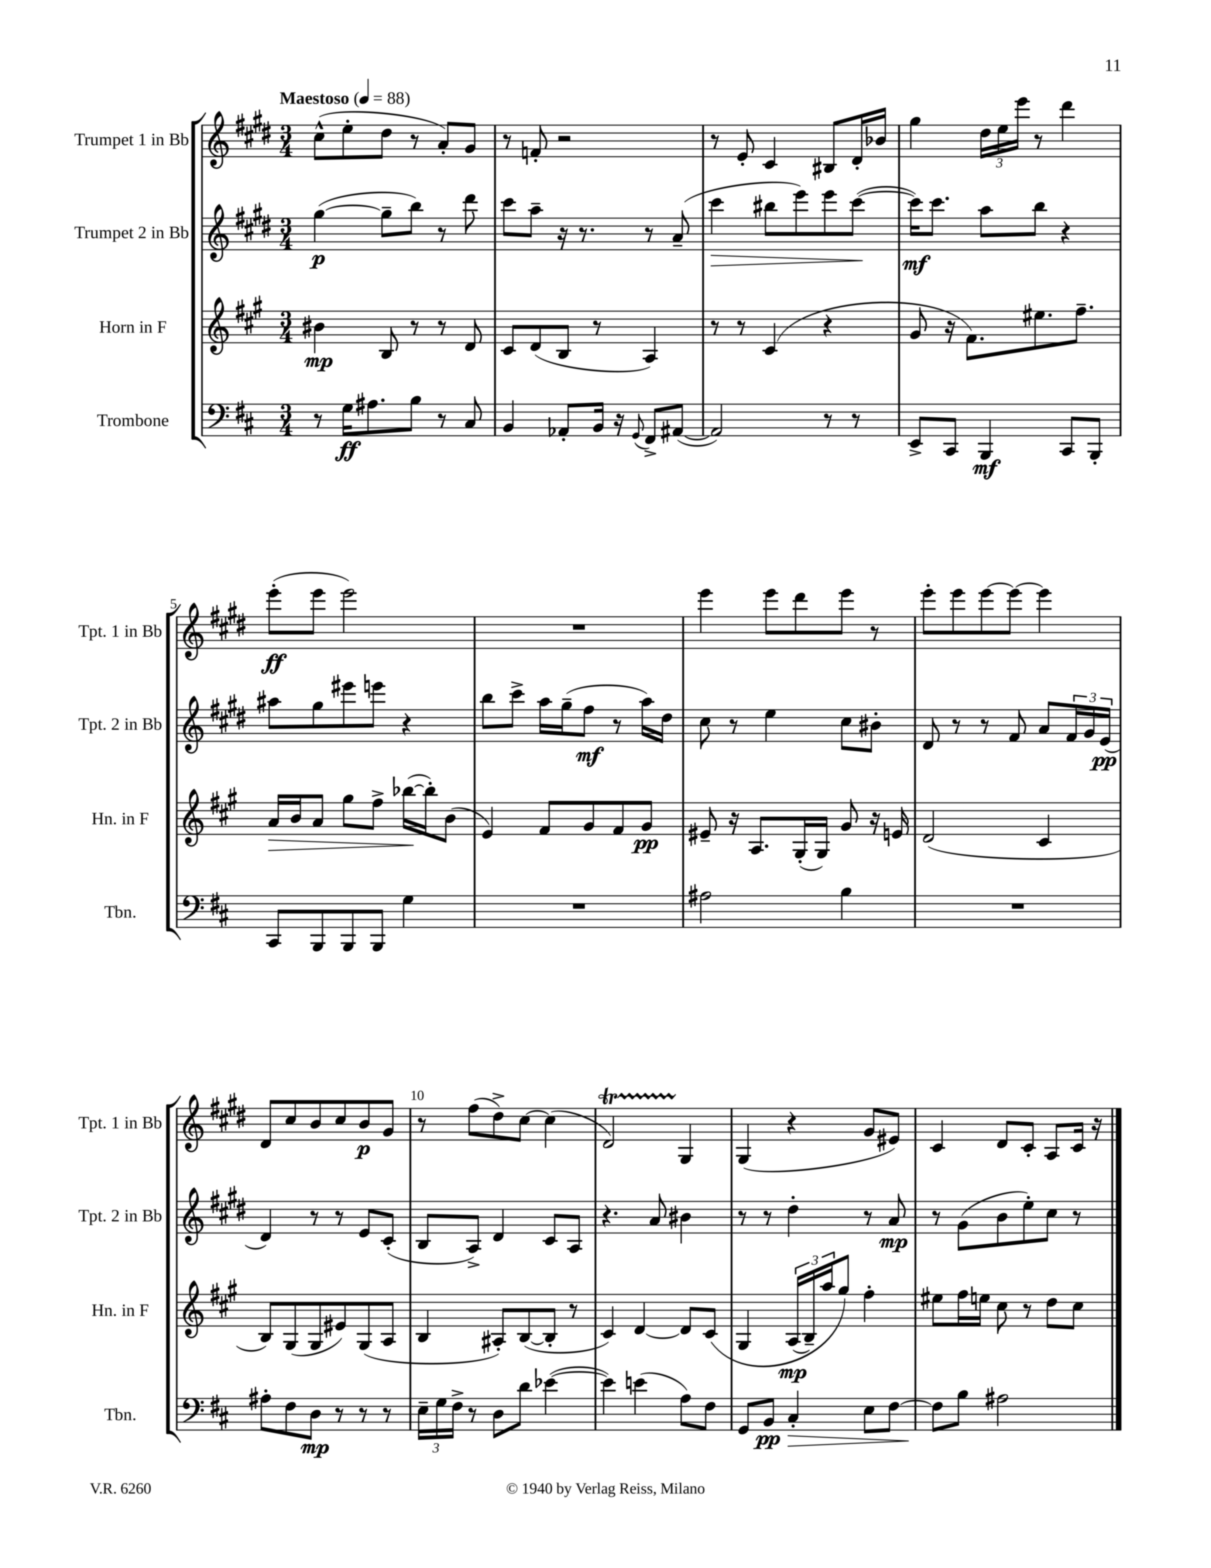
<<
\new StaffGroup <<
\new Staff = "s0" \with { instrumentName = "Trumpet 1 in Bb" shortInstrumentName = "Tpt. 1 in Bb" } {
    \clef treble \key e \major \numericTimeSignature \time 3/4 \tempo "Maestoso" 4 = 88
    cis''8-^( e''8-. dis''8 r8 a'8-.) gis'8 |
    r8 f'8-. r2 |
    r8 e'8-. cis'4 bis8 dis'16-. bes'16 |
    gis''4 \tuplet 3/2 { dis''16 e''16 e'''16 } r8 dis'''4 |
    e'''8-.\ff( e'''8 e'''2) |
    R2. |
    e'''4 e'''8 dis'''8 e'''8 r8 |
    e'''8-. e'''8 e'''8~ e'''8~ e'''4 |
    dis'8 cis''8 b'8 cis''8 b'8\p gis'8 |
    r8 fis''8( dis''8->) cis''8~ cis''4( |
    dis'2\startTrillSpan) gis4\stopTrillSpan |
    gis4( r4 gis'8 eis'8) |
    cis'4 dis'8 cis'8-. a8 cis'16 r16 \bar "|." |
}
\new Staff = "s1" \with { instrumentName = "Trumpet 2 in Bb" shortInstrumentName = "Tpt. 2 in Bb" } {
    \clef treble \key e \major \numericTimeSignature \time 3/4
    gis''4~\p( gis''8-- b''8) r8 dis'''8 |
    cis'''8 a''8-- r16 r8. r8 a'8--( |
    cis'''4\> bis''8 e'''8) e'''8 cis'''8~\!( |
    cis'''16\mf) cis'''8. a''8 b''8 r4 |
    ais''8 gis''8 eis'''8 e'''8 r4 |
    b''8 cis'''8-> a''16 gis''16--( fis''8\mf r8 a''16) dis''16 |
    cis''8 r8 e''4 cis''8 bis'8-. |
    dis'8 r8 r8 fis'8 a'8 \tuplet 3/2 { fis'16 gis'16 e'16\pp( } |
    dis'4) r8 r8 e'8 cis'8-.( |
    b8 a8->) dis'4 cis'8 a8 |
    r4. a'8 bis'4 |
    r8 r8 dis''4-. r8 a'8\mp |
    r8 gis'8( b'8 e''8-.) cis''8 r8 \bar "|." |
}
\new Staff = "s2" \with { instrumentName = "Horn in F" shortInstrumentName = "Hn. in F" } {
    \clef treble \key a \major \numericTimeSignature \time 3/4
    bis'4\mp b8 r8 r8 d'8 |
    cis'8 d'8( b8 r8 a4) |
    r8 r8 cis'4( r4 |
    gis'8 r16 fis'8.) eis''8. fis''8.-- |
    a'16\> b'16 a'8 gis''8 fis''8-> bes''16~\!( bes''16-.) b'8( |
    e'4) fis'8 gis'8 fis'8 gis'8\pp |
    eis'8-- r16 a8. gis16-.( gis16) gis'8 r16 e'16 |
    d'2( cis'4 |
    b8) gis8( gis8 eis'8) gis8( a8 |
    b4 ais8-.) b8~( b8-. r8 |
    cis'4) d'4~ d'8 cis'8\( |
    gis4 \tuplet 3/2 { a16\mp( b16--) a''16 } gis''8\) fis''4-. |
    eis''8 fis''16 e''16 cis''8 r8 d''8 cis''8 \bar "|." |
}
\new Staff = "s3" \with { instrumentName = "Trombone" shortInstrumentName = "Tbn." } {
    \clef bass \key d \major \numericTimeSignature \time 3/4
    r8 g16\ff ais8. b8 r8 cis8 |
    b,4 aes,8-. b,16 r16 \appoggiatura { g,8 } fis,8-> ais,8~( |
    ais,2) r8 r8 |
    e,8-> cis,8 b,,4\mf cis,8 b,,8-. |
    cis,8 b,,8 b,,8 b,,8 g4 |
    R2. |
    ais2 b4 |
    R2. |
    ais8-. fis8 d8\mp r8 r8 r8 |
    \tuplet 3/2 { e16-- g16 fis16-> } r8 d8 d'8 ees'4~( |
    ees'4) e'4( a8) fis8 |
    g,8 b,8\pp cis4-.\> e8 fis8~ |
    fis8\! b8 ais2 \bar "|." |
}
>>
>>
\layout { \context { \Score \override BarNumber.break-visibility = ##(#f #t #t) barNumberVisibility = #(every-nth-bar-number-visible 5) } }
